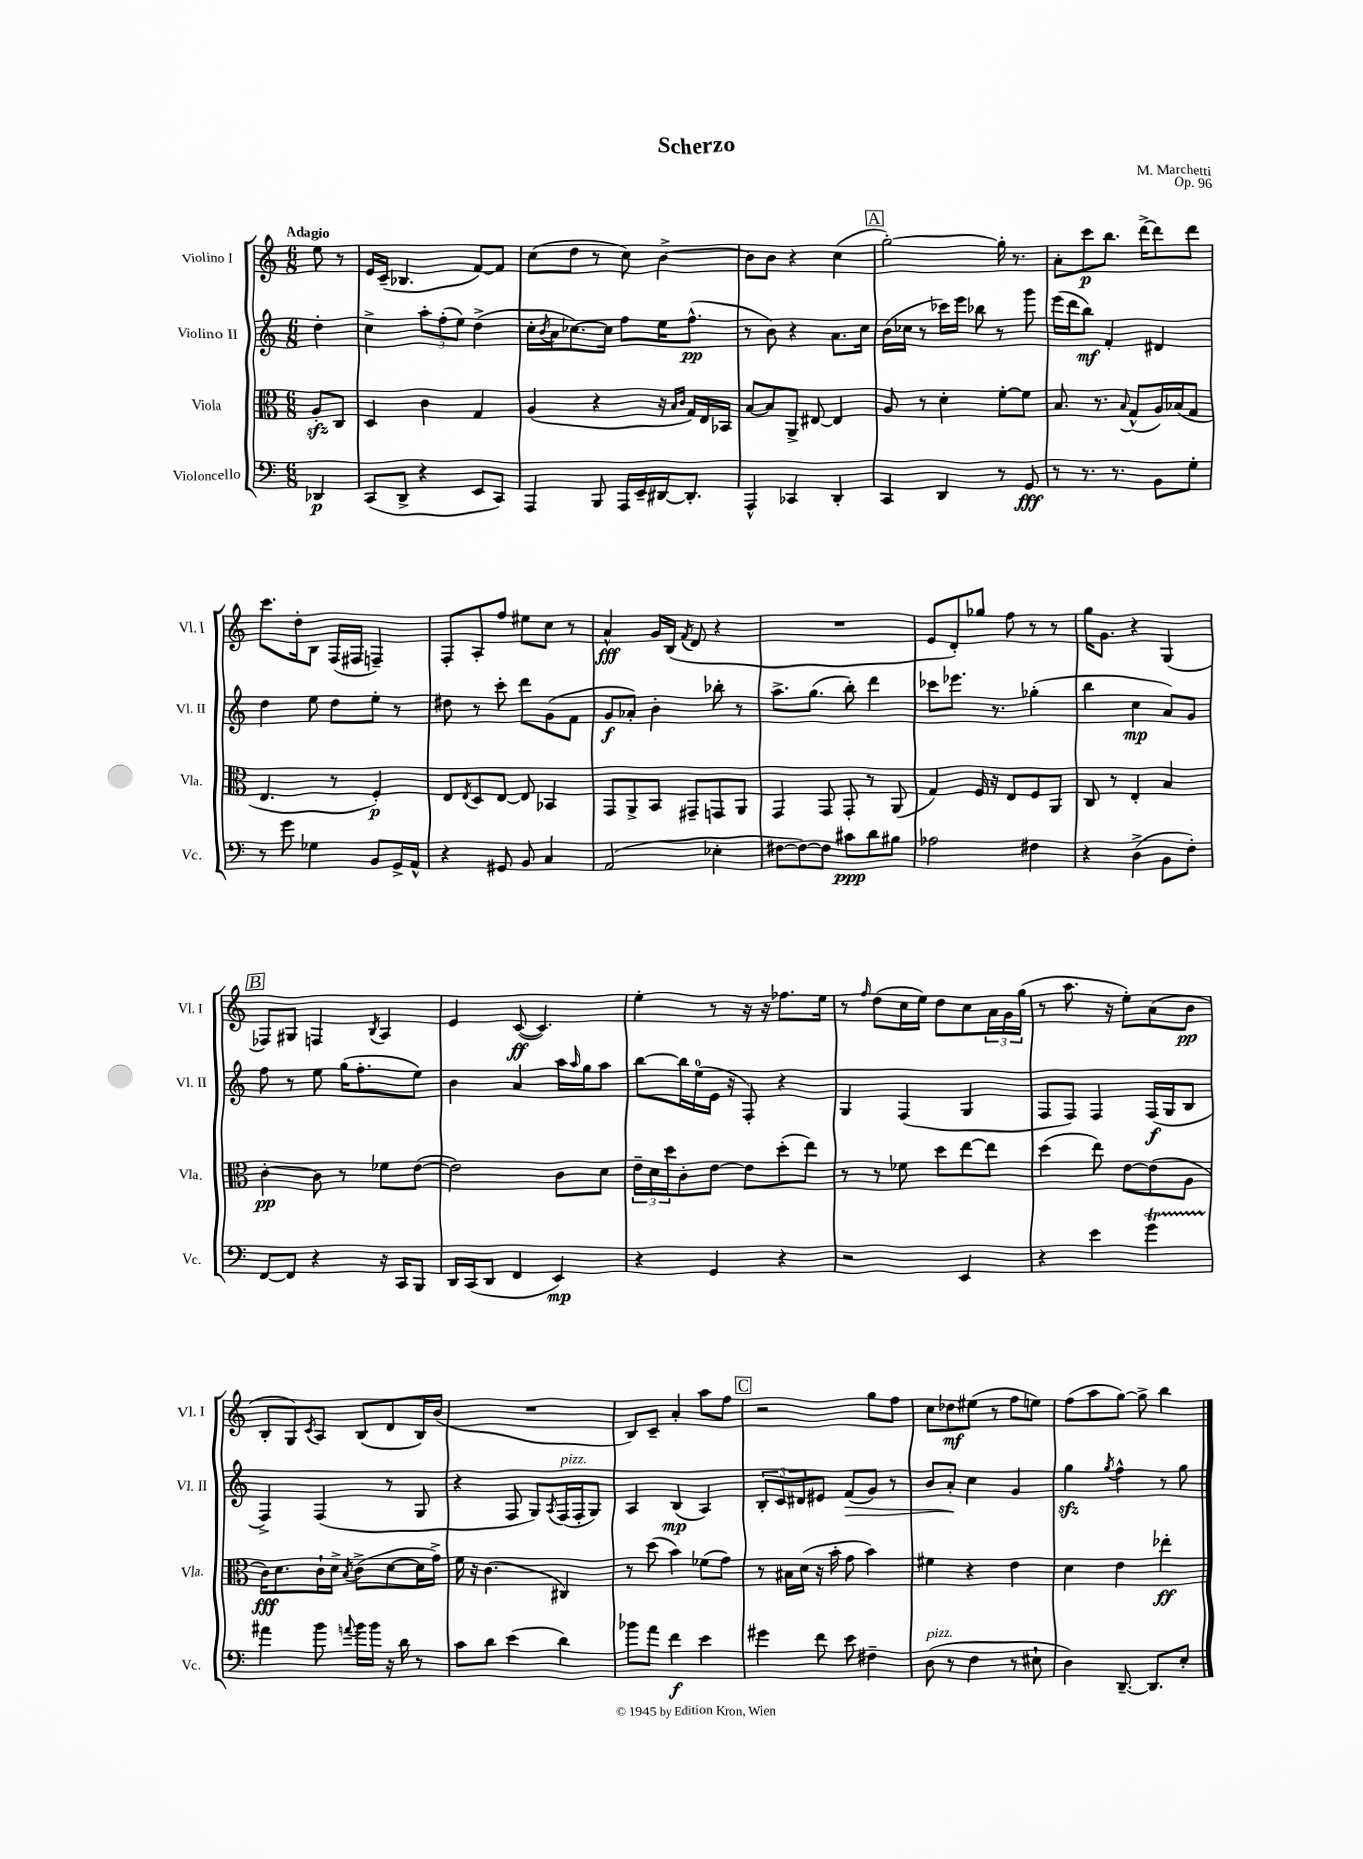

**kern	**dynam	**kern	**dynam	**kern	**dynam	**kern	**dynam
*part4	*part4	*part3	*part3	*part2	*part2	*part1	*part1
*staff4	*staff4	*staff3	*staff3	*staff2	*staff2	*staff1	*staff1
*I"Violoncello	*	*I"Viola	*	*I"Violino II	*	*I"Violino I	*
*I'Vc.	*	*I'Vla.	*	*I'Vl. II	*	*I'Vl. I	*
*clefF4	*	*clefC3	*	*clefG2	*	*clefG2	*
*k[]	*	*k[]	*	*k[]	*	*k[]	*
*M6/8	*	*M6/8	*	*M6/8	*	*M6/8	*
=	=	=	=	=	=	=	=
!	!	!	!	!	!	!LO:TX:a:B:t=Adagio	!
4DD-X/	p	8Azz'/L	.	4dd'\	.	8ee\	.
.	.	8C/J	.	.	.	8r	.
=1	=1	=1	=1	=1	=1	=1	=1
(8CC/L	.	4D/	.	4cc^\	.	16e/LL	.
.	.	.	.	.	.	(16c~/JJ	.
8DD^/J	.	.	.	.	.	4.B-X/	.
4r	.	4c\	.	12aa'\L	.	.	.
.	.	.	.	(12ff'\	.	.	.
.	.	.	.	12ee\J)	.	.	.
8EE/L	.	4G/	.	(4dd^\	.	[8f/L)	.
8CC/J)	.	.	.	.	.	8f/J]	.
=2	=2	=2	=2	=2	=2	=2	=2
4AAA/	.	(4A/	.	16cc'\LL	.	(8cc\L	.
.	.	.	.	8qb/	.	.	.
.	.	.	.	16a\J	.	.	.
.	.	.	.	[8.cc-X\)	.	8dd\J	.
8BBB/	.	4r	.	.	.	8r	.
.	.	.	.	16cc-\Jk]	.	.	.
16AAA/LL	.	.	.	8ff\L	.	8cc\)	.
16EE~/	.	.	.	.	.	.	.
[16DD#X/J	.	16r	.	16ee\K	.	[4b^\	.
.	.	16qqB/LL	.	.	.	.	.
.	.	16qqc/JJ	.	.	.	.	.
8.DD#'/J]	.	16G/LL)	.	(8.ff^^\J	pp	.	.
.	.	16E/	.	.	.	.	.
.	.	16BB-X/JJ	.	.	.	.	.
=3	=3	=3	=3	=3	=3	=3	=3
4AAA^^/	.	[8B/L	.	8r	.	8b\L]	.
.	.	8B/]	.	8b\)	.	8b\J	.
4CC-X/	.	8AA^/J	.	4r	.	4r	.
.	.	[8E#X/	.	.	.	.	.
4DD'/	.	4E#/]	.	8.a\L	.	(4cc\	.
.	.	.	.	16cc\Jk	.	.	.
!!LO:REH:place=s1:t=A
=4	=4	=4	=4	=4	=4	=4	=4
4CC/	.	8A/	.	(16b\LL	.	[2gg'\)	.
.	.	.	.	16cc-X\JJ	.	.	.
.	.	8r	.	8r	.	.	.
4DD/	.	4d'\	.	16ccc-X\LL)	.	.	.
.	.	.	.	16eee\JJ	.	.	.
.	.	.	.	8bb-X\	.	.	.
8r	.	[8f'\L	.	8r	.	16gg'\]	.
.	.	.	.	.	.	8.r	.
8GG/	fff	8f\J]	.	8ggg\	.	.	.
=5	=5	=5	=5	=5	=5	=5	=5
8r	.	8.B/	.	(16eee\LL	.	8a'\L	.
.	.	.	.	16ddd\J	.	.	.
8.r	.	.	.	8bb\J)	mf	8ccc\	p
.	.	8.r	.	.	.	.	.
.	.	.	.	4f'/	.	8.bb\J	.
8.r	.	.	.	.	.	.	.
.	.	8qqB/	.	.	.	.	.
.	.	(8G^^/L	.	.	.	.	.
.	.	.	.	.	.	[16ddd^\KL	.
8BB\L	.	16A/L)	.	4d#X/	.	8ddd\]	.
.	.	(16B-X/J	.	.	.	.	.
8G'\J	.	8G/J	.	.	.	8ddd\J	.
!!LO:LB:g=z
=6	=6	=6	=6	=6	=6	=6	=6
8r	.	4.E/	.	4dd\	.	8.ccc\L	.
8g\	.	.	.	.	.	.	.
.	.	.	.	.	.	16dd'\k	.
4G-X\	.	.	.	8ee\	.	8B\J	.
.	.	8r	.	8dd\L	.	(16F/LL	.
.	.	.	.	.	.	16F#X/JJ	.
8BB/L	.	4F'/)	p	8ee'\J	.	4Fn~/)	.
16GG^/L	.	.	.	8r	.	.	.
16AA^^/JJ	.	.	.	.	.	.	.
=7	=7	=7	=7	=7	=7	=7	=7
4r	.	8E/L	.	8dd#X\	.	8F'/L	.
.	.	8qE/	.	.	.	.	.
.	.	8D/	.	8r	.	8A'/	.
8GG#X/	.	[8E/J	.	8ccc'\	.	8ff/J	.
8BB/	.	8E/]	.	8ddd\L	.	8ee#X\L	.
4C/	.	4BB-X/	.	(8g\	.	8cc\J	.
.	.	.	.	8f\J	.	8r	.
=8	=8	=8	=8	=8	=8	=8	=8
(2AA/	.	8GG/L	.	8g/L	f	4a^^/	fff
.	.	8AA^/	.	8a-X'/J)	.	.	.
.	.	8BB/J	.	4b'\	.	16g/LL	.
.	.	.	.	.	.	(16B/JJ	.
.	.	.	.	.	.	8qf/	.
.	.	8GG#X~/L	.	.	.	8d/	.
4E-X'\	.	8GGn/	.	8bb-X'\	.	4r	.
.	.	8AA/J	.	8r	.	.	.
=9	=9	=9	=9	=9	=9	=9	=9
[8F#X\L	.	4GG/	.	8.aa^\L	.	2.r	.
8F#\_)	.	.	.	.	.	.	.
.	.	.	.	(8.gg\J	.	.	.
8F#\J]	.	8GG/	.	.	.	.	.
8c#X\L	ppp	8GG'/	.	8bb'\)	.	.	.
8d\	.	8r	.	4ddd\	.	.	.
8B#X\J	.	(8AA/	.	.	.	.	.
=10	=10	=10	=10	=10	=10	=10	=10
2A-X\	.	4G/)	.	8ccc-X\L	.	8e/L	.
.	.	.	.	8.eee-X\J	.	8d'/)	.
.	.	16F/	.	.	.	8gg-X/J	.
.	.	16r	.	8.r	.	.	.
.	.	8E/L	.	.	.	8ff\	.
4F#X\	.	8F/	.	(4gg-X'\	.	8r	.
.	.	8AA/J	.	.	.	8r	.
=11	=11	=11	=11	=11	=11	=11	=11
4r	.	8C/	.	4bb\	.	16gg\KL	.
.	.	.	.	.	.	8.g\J	.
.	.	8r	.	.	.	.	.
(4D^\	.	4E'/	.	4cc\	mp	4r	.
8BB\L	.	4B/	.	8a/L)	.	(4G/	.
8F'\J)	.	.	.	8g/J	.	.	.
!!LO:LB:g=z
!!LO:REH:place=s1:t=B
=12	=12	=12	=12	=12	=12	=12	=12
[8FF/L	.	[4c'\	pp	8ff\	.	8F-X/L)	.
8FF/J]	.	.	.	8r	.	8G#X/J	.
4r	.	8c\]	.	8ee\	.	4Fn/	.
.	.	8r	.	(16gg\KL	.	.	.
.	.	.	.	8.ff'\	.	.	.
.	.	.	.	.	.	8qB/	.
16r	.	8f-X\L	.	.	.	4A/	.
16CC/KL	.	.	.	.	.	.	.
8BBB/J	.	([8e\J	.	8ee\J)	.	.	.
=13	=13	=13	=13	=13	=13	=13	=13
16DD/LL	.	2e\])	.	4b\	.	4e/	.
(16CC/J	.	.	.	.	.	.	.
8DD/J	.	.	.	.	.	.	.
4FF/	.	.	.	4a/	.	([8c/	ff
.	.	.	.	.	.	4.c/])	.
4EE/)	mp	8c\L	.	16aa\LL	.	.	.
.	.	.	.	16qqaa/	.	.	.
.	.	.	.	16gg\J	.	.	.
.	.	8d\J	.	8aa\J	.	.	.
=14	=14	=14	=14	=14	=14	=14	=14
4r	.	24e~\LL	.	[8bb\L	.	4ee'\	.
.	.	24d\	.	.	.	.	.
.	.	24dd\J	.	.	.	.	.
.	.	8c'\	.	16bb\L]	.	.	.
.	.	.	.	(16ee\	.	.	.
4GG/	.	[8e\J	.	16e\JJ	.	8r	.
.	.	.	.	16r	.	.	.
.	.	8e\L]	.	8F'/)	.	16r	.
.	.	.	.	.	.	16r	.
4r	.	(8dd'\	.	4r	.	8.ff-X\L	.
.	.	8ee\J)	.	.	.	.	.
.	.	.	.	.	.	16ee\Jk	.
=15	=15	=15	=15	=15	=15	=15	=15
2r	.	8r	.	4G/	.	8r	.
.	.	.	.	.	.	16qqff/	.
.	.	8r	.	.	.	(8dd\L	.
.	.	8f-X\	.	(4F/	.	16cc\L	.
.	.	.	.	.	.	16ee\JJ)	.
.	.	8dd\L	.	.	.	8dd\L	.
4EE/	.	[8ee\	.	4G/	.	8cc\	.
.	.	8ee\J]	.	.	.	24a\L	.
.	.	.	.	.	.	24g\	.
.	.	.	.	.	.	(24gg\JJ	.
=16	=16	=16	=16	=16	=16	=16	=16
4r	.	(4dd\	.	8F/L	.	8r	.
.	.	.	.	8F/J)	.	8.aa\	.
4e\	.	8ee\)	.	4F/	.	.	.
.	.	.	.	.	.	16r	.
.	.	[8e\L	.	.	.	8ee'\L)	.
4gT\	.	(8e\]	.	(16F/LL	f	(8a\	.
.	.	.	.	16G/J	.	.	.
.	.	8A\J	.	8B/J	.	8b\J	pp
!!LO:LB:g=z
=17	=17	=17	=17	=17	=17	=17	=17
4a#X\	.	16c\KL)	fff	4F^/)	.	8B'/L	.
.	.	8.d\	.	.	.	.	.
.	.	.	.	.	.	8G/)	.
.	.	.	.	.	.	8qc/	.
8b\	.	16c`\L	.	(4F/	.	8A/J	.
.	.	16d^\JJ	.	.	.	.	.
8qqan/	.	8qB/	.	.	.	.	.
16b\LL	.	(8c^\L	.	.	.	(8B/L	.
16b\JJ	.	.	.	.	.	.	.
16r	.	[8d\	.	8r	.	8d/	.
16d\	.	.	.	.	.	.	.
8r	.	16d\L]	.	8G/	.	16B/L)	.
.	.	16g^\JJ)	.	.	.	(16b/JJ	.
=18	=18	=18	=18	=18	=18	=18	=18
8c\L	.	16f\	.	4r	.	2.r	.
.	.	16r	.	.	.	.	.
8d\J	.	(4.c\	.	.	.	.	.
(4e\	.	.	.	8F/	.	.	.
.	.	.	.	8G/L)	.	.	.
.	.	.	.	8qA/	.	.	.
!	!	!	!	!LO:TX:a:i:t=pizz.	!	!	!
4d\)	.	4C#X/)	.	(16F/L	.	.	.
.	.	.	.	16F'/J	.	.	.
.	.	.	.	8G/J)	.	.	.
=19	=19	=19	=19	=19	=19	=19	=19
8b-X\L	.	8r	.	4A/	.	8B/L)	.
8a\J	.	(8dd\	.	.	.	8c~/J	.
4f\	f	4b\)	.	(4B/	mp	4a'/	.
4e\	.	(8f-X\L	.	4A/)	.	8aa\L	.
.	.	8g\J)	.	.	.	8ff\J	.
!!LO:REH:place=s1:t=C
=20	=20	=20	=20	=20	=20	=20	=20
4g#X\	.	8r	.	12B'/L	.	2r	.
.	.	.	.	12c/	.	.	.
.	.	16B#X\LL	.	.	.	.	.
.	.	.	.	12d#X/	.	.	.
.	.	(16d\JJ	.	.	.	.	.
8f\	.	16r	.	8e#X/J	.	.	.
.	.	16b'\	.	.	.	.	.
!	!	!	!	!	!LO:HP:b	!	!
8e\	.	8g\	.	(8f/L	>	.	.
4F#X~\	.	4b\)	.	8g/J)	.	8gg\L	.
.	.	.	.	8r	.	8ff\J	.
=21	=21	=21	=21	=21	=21	=21	=21
!LO:TX:a:i:t=pizz.	!	!	!	!	!	!	!
(8D\	.	4f#X\	.	8b/L	.	8cc\L	.
8r	.	.	.	8a'/J	.	8dd-X\	mf
4F\	.	4r	.	4cc\	]	(8ee#X\J	.
.	.	.	.	.	.	8r	.
8r	.	4e\	.	4g/	.	8ff\L	.
8E#X`\	.	.	.	.	.	8een\J)	.
=22	=22	=22	=22	=22	=22	=22	=22
4D\)	.	4d\	.	4ggzz\	.	(8ff\L	.
.	.	.	.	.	.	8aa\	.
.	.	.	.	8qgg/	.	.	.
[8.DD~/	.	4e\	.	4ff^^\	.	[8gg\J)	.
.	.	.	.	.	.	8gg^\]	.
8.DD/L]	.	.	.	.	.	.	.
.	.	4ee-X'\	ff	8r	.	4bb\	.
8E'/J	.	.	.	8gg\	.	.	.
==	==	==	==	==	==	==	==
*-	*-	*-	*-	*-	*-	*-	*-
